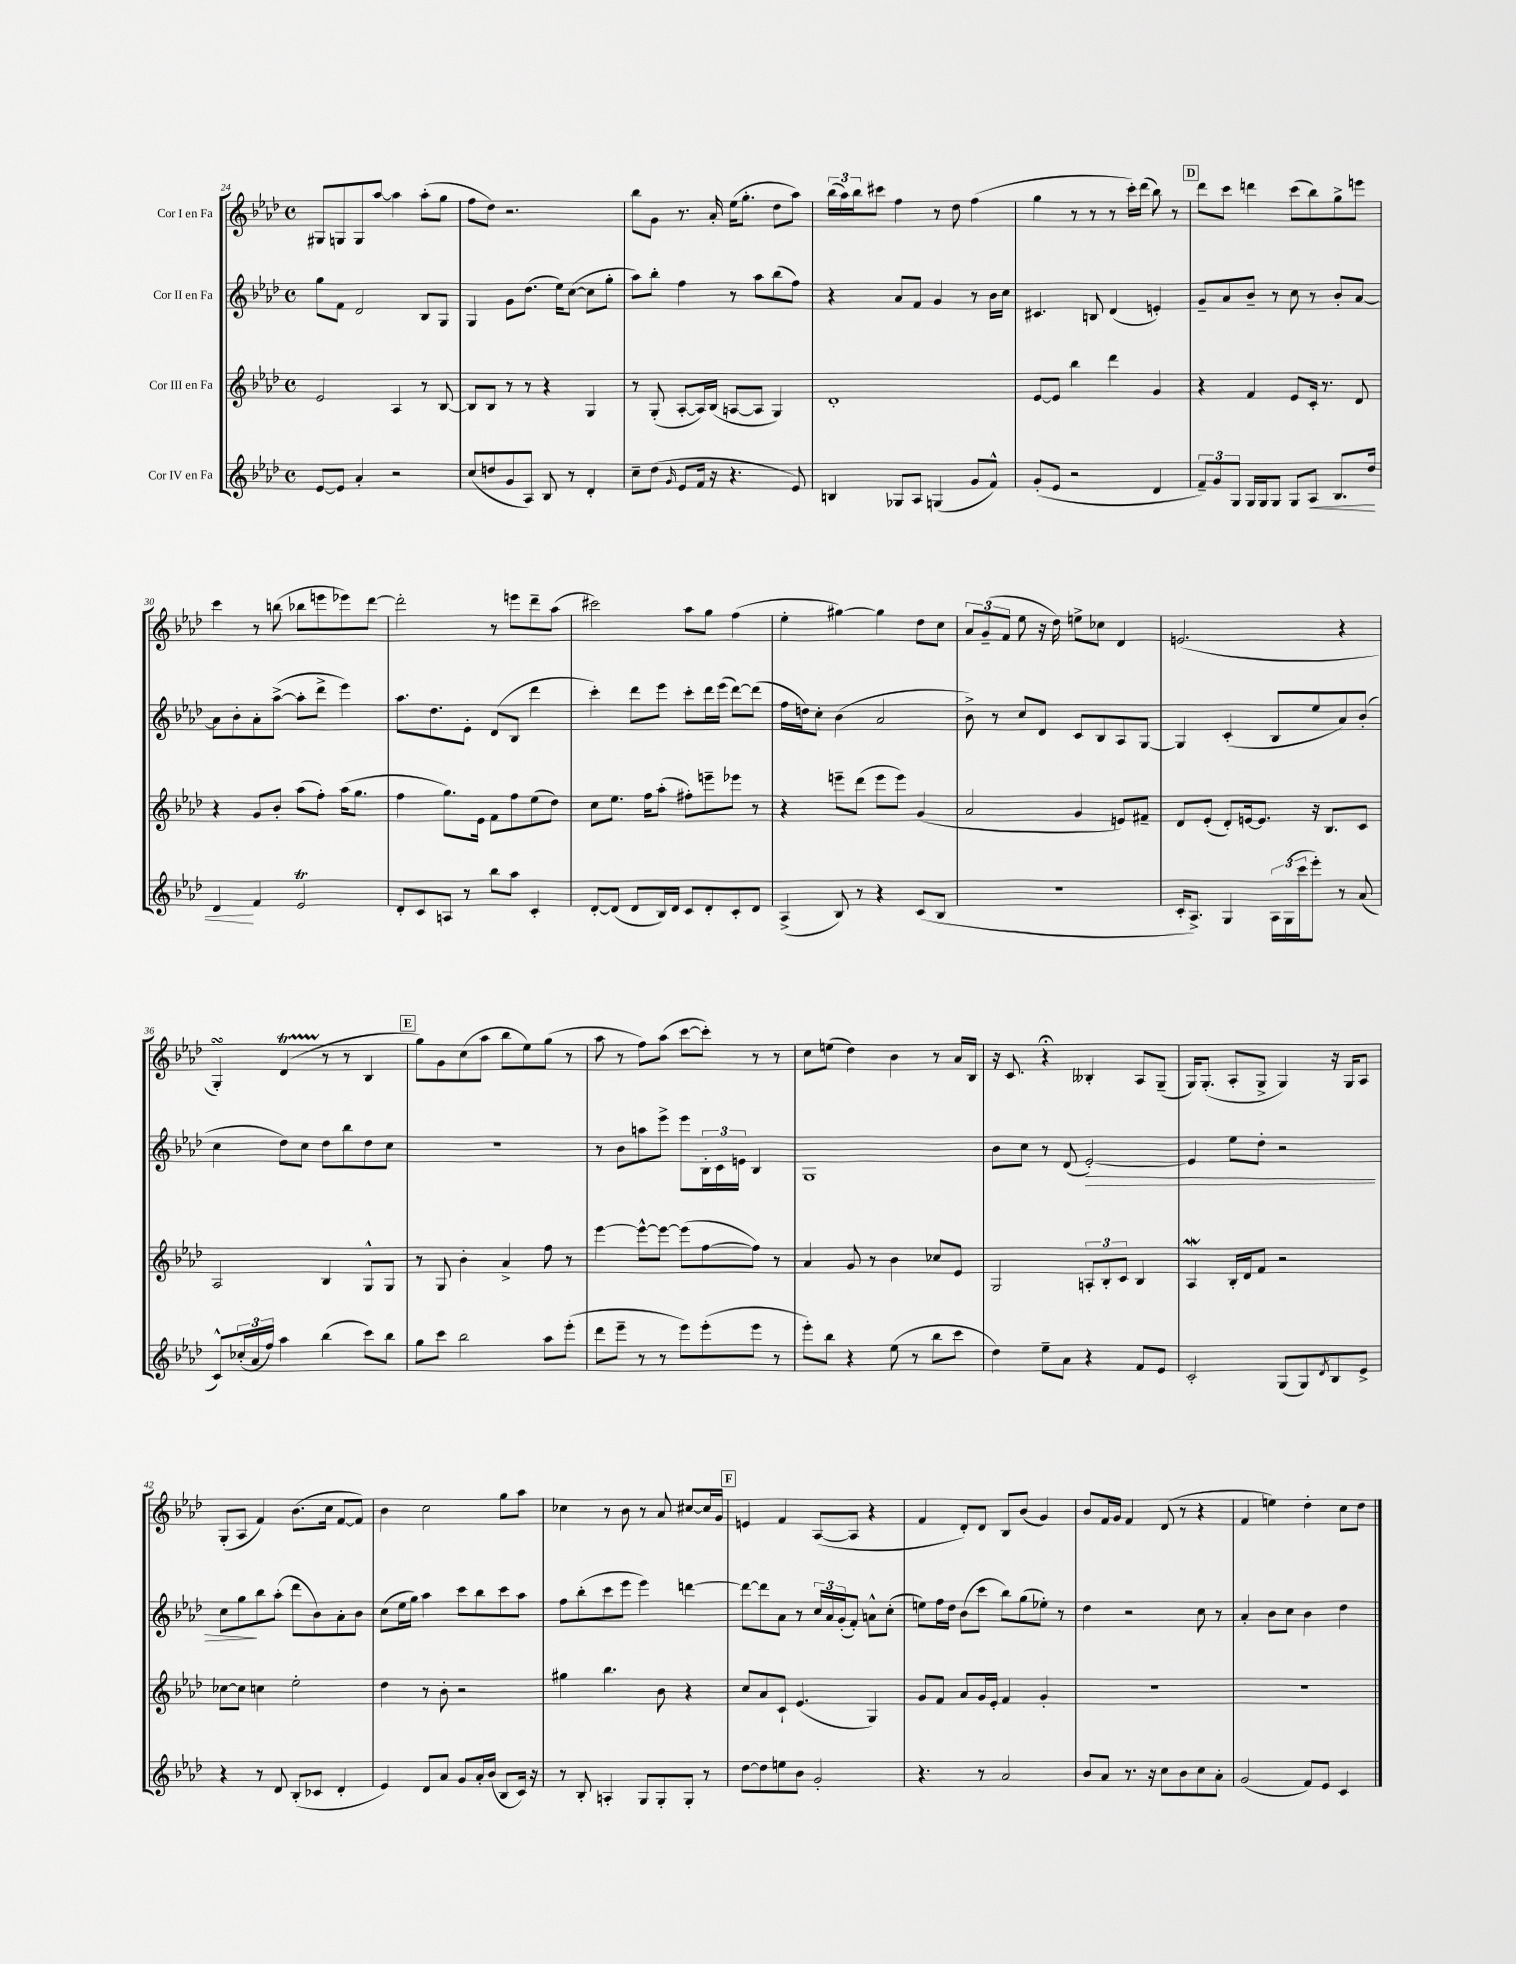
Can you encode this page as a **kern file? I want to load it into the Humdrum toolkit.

**kern	**dynam	**kern	**kern	**dynam	**kern
*part4	*part4	*part3	*part2	*part2	*part1
*staff4	*staff4	*staff3	*staff2	*staff2	*staff1
*I"Cor IV en Fa	*	*I"Cor III en Fa	*I"Cor II en Fa	*	*I"Cor I en Fa
*clefG2	*	*clefG2	*clefG2	*	*clefG2
*k[b-e-a-d-]	*	*k[b-e-a-d-]	*k[b-e-a-d-]	*	*k[b-e-a-d-]
*M4/4	*	*M4/4	*M4/4	*	*M4/4
*met(c)	*	*met(c)	*met(c)	*	*met(c)
=24	=24	=24	=24	=24	=24
[8e-/L	.	2e-/	8gg\L	.	8G#X/L
8e-/J]	.	.	8f\J	.	8Gn/
4a-'/	.	.	2d-/	.	8G/
.	.	.	.	.	[8aa-/J
2r	.	4A-/	.	.	4aa-\]
.	.	8r	8B-/L	.	(8aa-'\L
.	.	[8B-/	8G/J	.	8gg\J
=25	=25	=25	=25	=25	=25
(8cc/L	.	8B-/L]	4G/	.	8ff\L
8ddn/	.	8B-/J	.	.	8dd-\J)
8g/	.	8r	8g\L	.	2.r
8A-/J)	.	8r	(8.dd-\J	.	.
8B-/	.	4r	.	.	.
.	.	.	16ee-\KL)	.	.
8r	.	.	([8cc\J	.	.
4d-'/	.	4G/	8cc\L]	.	.
.	.	.	8gg'\J	.	.
=26	=26	=26	=26	=26	=26
8cc~\L	.	8r	8aa-\L)	.	8bb-\L
(8dd-\J	.	(8G'/	8bb-'\J	.	8g\J
16qqg/	.	.	.	.	.
8e-/L	.	[8A-'/L	4ff\	.	8.r
16f/Jk	.	16A-/L])	.	.	.
16r	.	(16B-/JJ	.	.	16a-'/
4.r	.	[8An/L	8r	.	(16ee-\KL
.	.	.	.	.	8.gg'\J
.	.	8A/J]	8aa-\L	.	.
.	.	4G/)	(8bb-\	.	8dd-\L
8e-/)	.	.	8ff\J)	.	8aa-\J)
=27	=27	=27	=27	=27	=27
4Bn/	.	1d-'	4r	.	(24bb-\LL
.	.	.	.	.	24aa-\)
.	.	.	.	.	24bb-\J
.	.	.	.	.	8ccc#X\J
8G-X/L	.	.	8a-/L	.	4ff\
8A-/J	.	.	8f/J	.	.
(4Gn/	.	.	4g/	.	8r
.	.	.	.	.	8dd-\
8g/L	.	.	8r	.	(4ff\
8f^^/J)	.	.	16b-\LL	.	.
.	.	.	16cc\JJ	.	.
=28	=28	=28	=28	=28	=28
(8g'/L	.	[8e-/L	4.c#X/	.	4gg\
8e-/J	.	8e-/J]	.	.	.
2r	.	4bb-\	.	.	8r
.	.	.	8Bn/	.	8r
.	.	4ddd-\	(4d-/	.	8r
.	.	.	.	.	16ccc'\LL)
.	.	.	.	.	(16ddd-\JJ
4d-/	.	4g/	4en'/)	.	8bb-\)
.	.	.	.	.	8r
!!LO:REH:place=s1:t=D
=29	=29	=29	=29	=29	=29
12f~/L)	.	4r	8g~/L	.	8ddd-\L
12g/	.	.	.	.	.
.	.	.	8a-/	.	8ccc\J
12G/J	.	.	.	.	.
16G/LL	.	4f/	8b-~/J	.	4dddn\
16G/J	.	.	.	.	.
8G/J	.	.	8r	.	.
8G/L	.	8e-/L	8cc\	.	(8ccc\L
!	!LO:HP:b	!	!	!	!
8A-/J	<	16c'/Jk	8r	.	8bb-\)
.	.	8.r	.	.	.
8.B-/L	.	.	8b-'/L	.	8gg^\
.	.	8d-/	[8a-/J	.	8eeen\J
16dd-/Jk	.	.	.	.	.
!!LO:LB:g=z
=30	=30	=30	=30	=30	=30
4d-/	.	4r	8a-\L]	.	4ccc\
.	.	.	8b-'\	.	.
4f/	[	8g/L	8a-'\	.	8r
.	.	8b-'/J	([8aa-^\J	.	(8bbn\
2e-T/	.	(8aa-\L	8aa-'\L]	.	8bb-X\L
.	.	8ff'\J)	8ddd-^\J	.	8eeen\
.	.	(16aa-\KL	4eee-\)	.	8eee-X\)
.	.	8.gg\J	.	.	.
.	.	.	.	.	[8ddd-\J
=31	=31	=31	=31	=31	=31
8d-'/L	.	4ff\	8.aa-\L	.	2ddd-'\]
8c/	.	.	.	.	.
.	.	.	8.dd-\	.	.
8An/J	.	8.gg\L)	.	.	.
8r	.	.	8e-'\J	.	.
.	.	16e-\Jk	.	.	.
8bb-\L	.	8f\L	(8d-/L	.	8r
8aa-\J	.	8ff\	8B-/J	.	8eeen\L
4c'/	.	(8ee-\	4ddd-\	.	8ddd-~\
.	.	8dd-\J)	.	.	(8aa-\J
=32	=32	=32	=32	=32	=32
[8d-'/L	.	8cc\L	4ccc'\)	.	2ccc#X\)
(8d-/J]	.	8.ee-\J	.	.	.
8d-/L	.	.	8ddd-\L	.	.
.	.	16ff\KL	.	.	.
16B-/L)	.	(8aa-'\J	8eee-\J	.	.
16d-/JJ	.	.	.	.	.
8c/L	.	8ff#X'\L)	8ccc'\L	.	8aa-\L
8d-'/	.	8eeen~\	16ddd-\L	.	8gg\J
.	.	.	(16eee-\JJ	.	.
8c'/	.	8eee-X\J	[8ddd-\L)	.	(4ff\
8d-/J	.	8r	(8ddd-\J]	.	.
=33	=33	=33	=33	=33	=33
(4A-^/	.	4r	16ff\LL	.	4ee-'\
.	.	.	16ddn\J)	.	.
.	.	.	8cc'\J	.	.
8B-/)	.	8eeen~\L	(4b-\	.	[4gg#X\)
8r	.	(8ddd-\J	.	.	.
4r	.	8eee\L	2a-/	.	4gg#\]
.	.	8eee\J)	.	.	.
(8c/L	.	(4g/	.	.	8dd-\L
8B-/J	.	.	.	.	8cc\J
=34	=34	=34	=34	=34	=34
1r	.	2a-/	8b-^\)	.	12a-/L
.	.	.	.	.	(12g~/
.	.	.	8r	.	.
.	.	.	.	.	12f/J
.	.	.	8cc/L	.	8ee-\
.	.	.	8d-/J	.	16r
.	.	.	.	.	16dd-\)
.	.	4g/	8c/L	.	8een^\L
.	.	.	8B-/	.	8cc-X\J
.	.	8en/L)	8A-/	.	4d-/
.	.	8f#X~/J	[8G/J	.	.
=35	=35	=35	=35	=35	=35
16c'/KL	.	8d-/L	4G/]	.	(2.en/
8.A-^/J)	.	.	.	.	.
.	.	(8e-'/J	.	.	.
4G/	.	8d-'/L)	(4c'/	.	.
.	.	[16en/k	.	.	.
.	.	8.e/J]	.	.	.
24A-\LL	.	.	8B-/L	.	.
(24G\	.	.	.	.	.
24ccc\J	.	.	.	.	.
8eee-'\J)	.	16r	8ee-/	.	.
.	.	8.B-/L	.	.	.
8r	.	.	8a-/)	.	4r
(8a-/	.	8c/J	(8b-'/J	.	.
!!LO:LB:g=z
=36	=36	=36	=36	=36	=36
8c^^/L)	.	2A-/	4cc\	.	4GsSsS'/)
(24cc-X'/L	.	.	.	.	.
24a-/	.	.	.	.	.
24ff/JJ)	.	.	.	.	.
4aa-\	.	.	8dd-\L)	.	(4d-T/
.	.	.	8cc\J	.	.
(4bb-\	.	4B-/	8dd-\L	.	8r
.	.	.	8bb-\	.	8r
8ccc\L)	.	8G^^/L	8dd-\	.	4B-/
8bb-\J	.	8G/J	8cc\J	.	.
!!LO:REH:place=s1:t=E
=37	=37	=37	=37	=37	=37
8gg\L	.	8r	1r	.	8gg\L)
8ccc\J	.	8G/	.	.	8g\
2bb-\	.	4b-'\	.	.	(8cc\
.	.	.	.	.	8aa-\J
.	.	4a-^/	.	.	8bb-\L
.	.	.	.	.	8ee-\)
8aa-\L	.	8ff\	.	.	(8gg\J
(8eee-'\J	.	8r	.	.	8r
=38	=38	=38	=38	=38	=38
8ddd-\L	.	[4eee-\	8r	.	8aa-\
8eee-~\J	.	.	8b-\L	.	8r
8r	.	8eee-^^\L_	8aan\	.	8ff\L)
8r	.	8eee-\J_	8eee-^\J	.	(8aa-\J
8eee-\L)	.	(8eee-\L]	8eee-\L	.	[8ccc\L
(8eee-'\	.	[8ff\	24B-'\L	.	8ccc'\J])
.	.	.	24c\	.	.
.	.	.	24en\JJ	.	.
8eee-\J	.	8ff\J])	4B-/	.	8r
8r	.	8r	.	.	8r
=39	=39	=39	=39	=39	=39
8eee-'\L)	.	4a-/	1G	.	8cc\L
8bb-\J	.	.	.	.	(8een\J
4r	.	8g/	.	.	4dd-\)
.	.	8r	.	.	.
(8ee-\	.	4b-\	.	.	4b-\
8r	.	.	.	.	.
8bb-\L	.	8cc-X/L	.	.	8r
8ccc\J	.	8e-/J	.	.	16a-/LL
.	.	.	.	.	16B-/JJ
=40	=40	=40	=40	=40	=40
4dd-\)	.	2G/	8b-\L	.	16r
.	.	.	.	.	8.c/
.	.	.	8cc\J	.	.
8ee-~\L	.	.	8r	.	4r;<
8a-\J	.	.	(8d-/	.	.
!	!	!	!	!LO:HP:b	!
4r	.	12An'/L	[2e-'/)	>	4B--X'/
.	.	12B-'/	.	.	.
.	.	12c/J	.	.	.
8f/L	.	4B-/	.	.	8A-/L
8e-/J	.	.	.	.	(8G~/J
=41	=41	=41	=41	=41	=41
2c'/	.	4A-w/	4e-/]	.	16G/KL)
.	.	.	.	.	(8.G'/J
.	.	16B-'/LL	8ee-\L	.	8A-'/L
.	.	16d-/J	.	.	.
.	.	8f/J	8dd-'\J	.	8G^/J
(8G/L	.	2r	2r	.	4G/)
8G/)	.	.	.	.	.
8qd-/	.	.	.	.	.
8B-/	.	.	.	.	16r
.	.	.	.	.	16G/KL
8e-^/J	.	.	.	.	8A-/J
!!LO:LB:g=z
=42	=42	=42	=42	=42	=42
4r	.	[8cc-X\L	8cc\L	.	(8G'/L
.	.	8cc-\J]	8gg\	.	8A-/J
8r	.	4ccn\	8bb-\	]	4f/)
8d-/	.	.	(8aa-'\J	.	.
(8B-'/L	.	2ee-'\	8ddd-\L	.	(8.b-\L
8c-X/J	.	.	8b-\)	.	.
.	.	.	.	.	16cc\Jk
4d-'/	.	.	8a-'\	.	[8f/L
.	.	.	8b-\J	.	8f/J])
=43	=43	=43	=43	=43	=43
4e-/)	.	4dd-\	(8cc\L	.	4b-\
.	.	.	16ee-\L	.	.
.	.	.	16gg\JJ)	.	.
8d-/L	.	8r	4aa-\	.	2cc\
8a-/J	.	8b-'\	.	.	.
8g/L	.	2r	8ccc\L	.	.
16a-'/L	.	.	8bb-\	.	.
(16b-/JJ	.	.	.	.	.
8B-/L	.	.	8ccc\	.	8gg\L
16c/Jk)	.	.	8aa-\J	.	8aa-\J
16r	.	.	.	.	.
=44	=44	=44	=44	=44	=44
8r	.	4gg#X\	8ff\L	.	4cc-X\
8B-'/	.	.	(8bb-'\	.	.
4An'/	.	4.bb-\	8ccc\	.	8r
.	.	.	8eee-\J	.	8b-\
8G/L	.	.	4eee-\)	.	8r
8G'/	.	8b-\	.	.	8a-/
8G'/J	.	4r	[4dddn\	.	[8cc#X/L
8r	.	.	.	.	16cc#/L]
.	.	.	.	.	16g/JJ
!!LO:REH:place=s1:t=F
=45	=45	=45	=45	=45	=45
[8dd-\L	.	8cc/L	8ddd\L_	.	4en/
8dd-\]	.	8a-/	8ddd\]	.	.
8een\	.	8c`/J	8a-\J	.	4f/
8b-\J	.	(4.e-/	8r	.	.
2g'/	.	.	24cc/LL	.	([8A-/L
.	.	.	24a-/	.	.
.	.	.	(24g'/J	.	.
.	.	.	8f'/J)	.	8A-/J]
.	.	4G/)	8an^^\L	.	4r
.	.	.	(8cc'\J	.	.
=46	=46	=46	=46	=46	=46
4.r	.	8g/L	8een\L)	.	4f/
.	.	8f/J	16ff\L	.	.
.	.	.	16dd-\JJ	.	.
.	.	8a-/L	(8b-\L	.	8d-'/L)
8r	.	16g/L	8ccc\J	.	8d-/J
.	.	16e-'/JJ	.	.	.
2a-/	.	4f/	8bb-\L)	.	8B-/L
.	.	.	(8gg\	.	(8b-/J
.	.	4g'/	8ee-X'\J)	.	4g/)
.	.	.	8r	.	.
=47	=47	=47	=47	=47	=47
8b-/L	.	1r	4dd-\	.	8b-/L
8a-/J	.	.	.	.	16f/L
.	.	.	.	.	16g/JJ
8.r	.	.	2r	.	4f/
16r	.	.	.	.	.
8cc\L	.	.	.	.	(8d-/
8b-\	.	.	.	.	8r
8cc\	.	.	8cc\	.	4r
8a-'\J	.	.	8r	.	.
=48	=48	=48	=48	=48	=48
(2g/	.	1r	4a-'/	.	4f/
.	.	.	8b-\L	.	4een\)
.	.	.	8cc\J	.	.
8f/L)	.	.	4b-\	.	4dd-'\
8e-/J	.	.	.	.	.
4c/	.	.	4dd-\	.	8cc\L
.	.	.	.	.	8dd-\J
==	==	==	==	==	==
*-	*-	*-	*-	*-	*-
